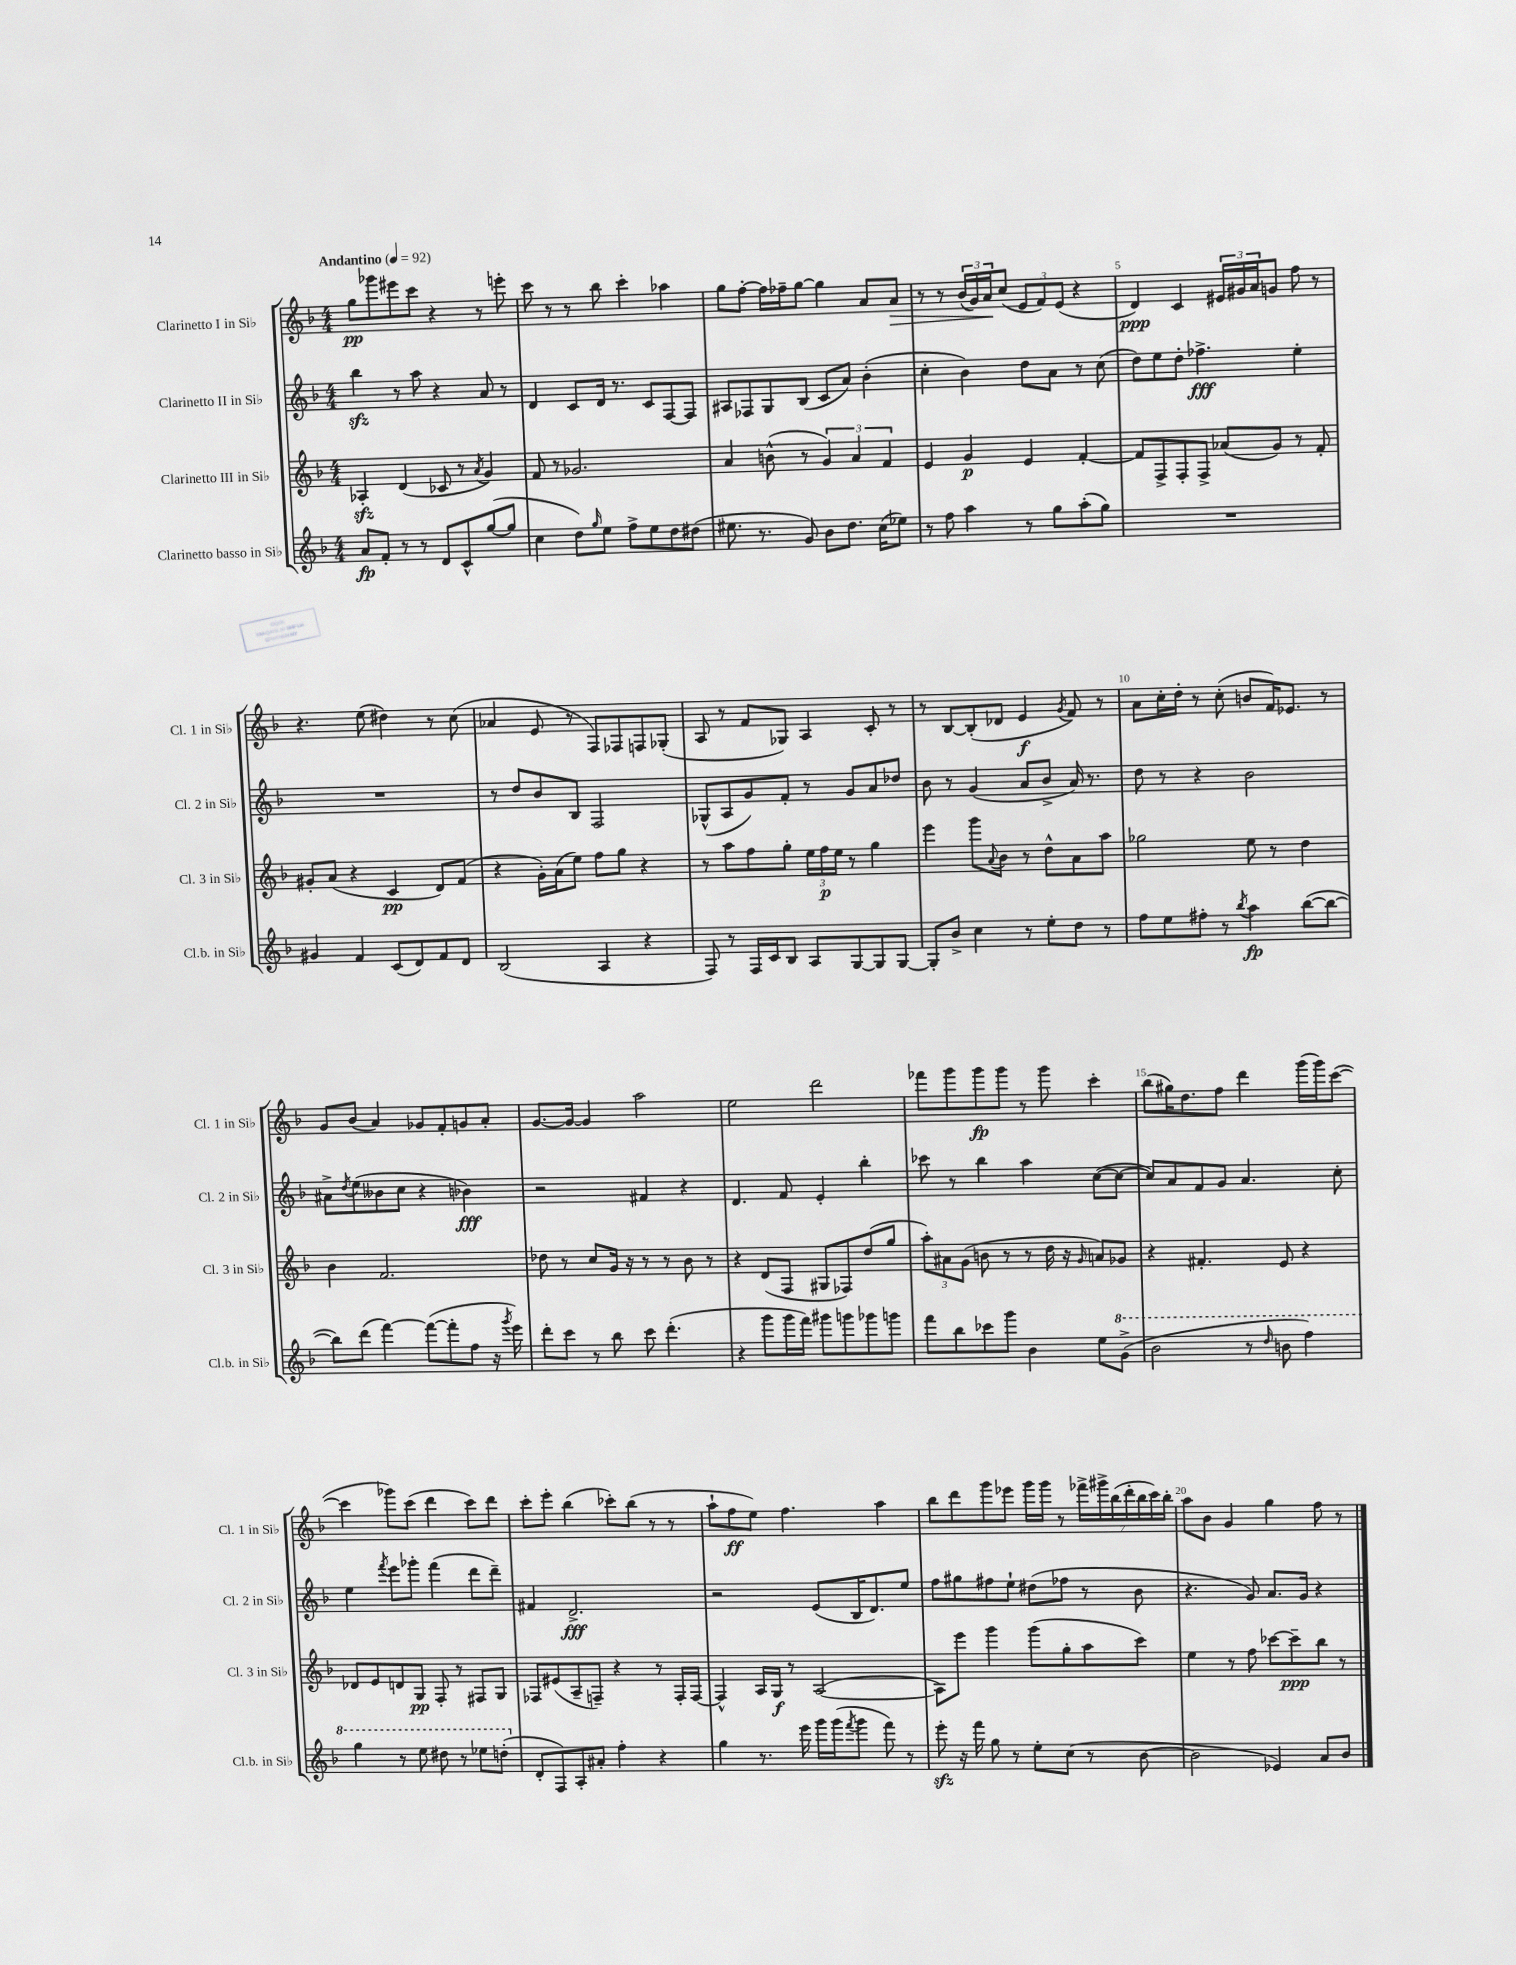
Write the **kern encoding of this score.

**kern	**dynam	**kern	**dynam	**kern	**dynam	**kern	**dynam
*part4	*part4	*part3	*part3	*part2	*part2	*part1	*part1
*staff4	*staff4	*staff3	*staff3	*staff2	*staff2	*staff1	*staff1
*I"Clarinetto basso in Si♭	*	*I"Clarinetto III in Si♭	*	*I"Clarinetto II in Si♭	*	*I"Clarinetto I in Si♭	*
*I'Cl.b. in Si♭	*	*I'Cl. 3 in Si♭	*	*I'Cl. 2 in Si♭	*	*I'Cl. 1 in Si♭	*
*clefG2	*	*clefG2	*	*clefG2	*	*clefG2	*
*k[b-]	*	*k[b-]	*	*k[b-]	*	*k[b-]	*
*M4/4	*	*M4/4	*	*M4/4	*	*M4/4	*
*MM92	*	*MM92	*	*MM92	*	*MM92	*
=1	=1	=1	=1	=1	=1	=1	=1
!	!	!	!	!	!	!LO:TX:a:B:t=Andantino	!
8a/L	fp	4A-Xzz'/	.	4bb-zz\	.	8gg\L	pp
8f'/J	.	.	.	.	.	8ggg-X\	.
8r	.	(4d/	.	8r	.	8eee#X\	.
8r	.	.	.	8aa\	.	8ccc\J	.
8d/L	.	8c-X/	.	4r	.	4r	.
8c^^/	.	8r	.	.	.	.	.
.	.	8qa/	.	.	.	.	.
([8gg/	.	4g/)	.	8a/	.	8r	.
8gg/J]	.	.	.	8r	.	8eeen'\	.
=2	=2	=2	=2	=2	=2	=2	=2
4cc\	.	8f/	.	4d/	.	8ccc\	.
.	.	8r	.	.	.	8r	.
8dd\L)	.	2.g-X/	.	8c/L	.	8r	.
16qqgg/	.	.	.	.	.	.	.
8ee\J	.	.	.	16d/Jk	.	8bb-\	.
.	.	.	.	8.r	.	.	.
8ff^\L	.	.	.	.	.	4ccc'\	.
8ee\	.	.	.	8c/L	.	.	.
8dd\	.	.	.	[8F/	.	4aa-X\	.
(8dd#X\J	.	.	.	8F/J]	.	.	.
=3	=3	=3	=3	=3	=3	=3	=3
8.ee#X\	.	4a/	.	8A#X/L	.	8gg\L	.
.	.	.	.	8F-X/	.	[8ff'\J	.
8.r	.	.	.	.	.	.	.
.	.	(8bn^^\	.	8G/	.	16ff\LL]	.
.	.	.	.	.	.	16ff-X~\J	.
8g/)	.	8r	.	(8B-/J	.	[8gg\J	.
8b-\L	.	6g/)	.	8c/L	.	4gg\]	.
8.dd\J	.	.	.	8a/J)	.	.	.
.	.	6a/	.	.	.	.	.
.	.	.	.	(4b-'\	.	8a/L	.
(16cc\KL	.	.	.	.	.	.	.
.	.	6f/	.	.	.	.	.
!	!	!	!	!	!	!	!LO:HP:b
8ee-X\J)	.	.	.	.	.	8a/J	>
=4	=4	=4	=4	=4	=4	=4	=4
8r	.	4e/	.	4cc'\	.	8r	.
8ff\	.	.	.	.	.	8r	.
4aa\	.	4g/	p	4b-\)	.	(24b-/LL	.
.	.	.	.	.	.	24g/)	.
.	.	.	.	.	.	24a/J	.
.	.	.	.	.	.	(8cc/J	]
8r	.	4e/	.	8dd\L	.	12e/L	.
.	.	.	.	.	.	12f/)	.
8gg\L	.	.	.	8a\J	.	.	.
.	.	.	.	.	.	(12e/J	.
(8aa'\	.	[4f'/	.	8r	.	4r	.
8gg\J)	.	.	.	(8cc\	.	.	.
=5	=5	=5	=5	=5	=5	=5	=5
1r	.	8f/L]	.	8dd\L)	.	4d/)	ppp
.	.	8F^/	.	8ee\	.	.	.
.	.	8F'/	.	8dd'\J	.	4c/	.
.	.	8F^/J	.	4.ff-X^\	fff	.	.
.	.	(8a-X/L	.	.	.	24e#X/LL	.
.	.	.	.	.	.	24g#X/	.
.	.	.	.	.	.	24a/J	.
.	.	8g/J)	.	.	.	8gn/J	.
.	.	8r	.	4ee'\	.	8ff\	.
.	.	8f'/	.	.	.	8r	.
!!LO:LB:g=z
=6	=6	=6	=6	=6	=6	=6	=6
4g#X/	.	8g#X'/L	.	1r	.	4.r	.
.	.	(8a/J	.	.	.	.	.
4f/	.	4r	.	.	.	.	.
.	.	.	.	.	.	(8ee\	.
(8c/L	.	4c/	pp	.	.	4dd#X\)	.
8d/)	.	.	.	.	.	.	.
8f/	.	8d/L)	.	.	.	8r	.
8d/J	.	(8f/J	.	.	.	(8cc\	.
=7	=7	=7	=7	=7	=7	=7	=7
(2B-/	.	4r	.	8r	.	4a-X/	.
.	.	.	.	8dd/L	.	.	.
.	.	16g'\LL)	.	8b-/	.	8e/	.
.	.	(16a\J	.	.	.	.	.
.	.	8ee\J)	.	8B-/J	.	8r	.
4A/	.	8ff\L	.	2F/	.	8F/L)	.
.	.	8gg\J	.	.	.	8F-X/	.
4r	.	4r	.	.	.	8Fn/	.
.	.	.	.	.	.	(8G-X'/J	.
=8	=8	=8	=8	=8	=8	=8	=8
8F/)	.	8r	.	(8G-X^^/L	.	8A/	.
8r	.	8aa\L	.	8A/	.	8r	.
16F/LL	.	8ff\	.	8g/)	.	8f/L	.
16c/J	.	.	.	.	.	.	.
8B-/J	.	8gg'\J	.	8f'/J	.	8G-X/J)	.
8A/L	.	24ee\LL	.	8r	.	4A/	.
.	.	24ff\	p	.	.	.	.
.	.	24ee\JJ	.	.	.	.	.
[8G/	.	8r	.	8g/L	.	.	.
8G/]	.	4gg\	.	8a/	.	8c'/	.
[8G/J	.	.	.	8dd-X/J	.	8r	.
=9	=9	=9	=9	=9	=9	=9	=9
8G'/L]	.	4eee\	.	8b-\	.	8r	.
8b-^/J	.	.	.	8r	.	[8B-/L	.
4cc\	.	8ggg\L	.	(4g/	.	(8B-'/]	.
.	.	8qqa/	.	.	.	.	.
.	.	8b-\J	.	.	.	8d-X/J	.
8r	.	8r	.	8a/L	.	4e/	f
8ee'\L	.	8dd^^\L	.	8b-^/J	.	.	.
.	.	.	.	.	.	8qg/	.
8dd\J	.	8a\	.	16a/)	.	8f/)	.
.	.	.	.	8.r	.	.	.
8r	.	8aa\J	.	.	.	8r	.
=10	=10	=10	=10	=10	=10	=10	=10
8ff\L	.	2gg-X\	.	8dd\	.	8a\L	.
8ee\	.	.	.	8r	.	16cc'\L	.
.	.	.	.	.	.	16dd'\JJ	.
8ff#X'\J	.	.	.	4r	.	8r	.
8r	.	.	.	.	.	(8cc'\	.
8qbb-/	.	.	.	.	.	.	.
4aa\	fp	8ee\	.	2b-\	.	8bn/L	.
.	.	8r	.	.	.	16f/K)	.
.	.	.	.	.	.	8.e-X/J	.
([8bb-\L	.	4dd\	.	.	.	.	.
8bb-\J_	.	.	.	.	.	8r	.
!!LO:LB:g=z
=11	=11	=11	=11	=11	=11	=11	=11
8bb-\L])	.	4b-\	.	8a#X^\L	.	8g/L	.
.	.	.	.	8qdd/	.	.	.
(8ddd\J	.	.	.	(8ee\	.	(8b-/J	.
[4fff\)	.	2.f/	.	8b--X\	.	4a/)	.
.	.	.	.	8cc\J	.	.	.
(8fff\L_	.	.	.	4r	.	8g-X/L	.
8fff'\]	.	.	.	.	.	8f'/	.
8ff\J	.	.	.	4b-X\)	fff	8gn/	.
16r	.	.	.	.	.	8a'/J	.
8qggg/	.	.	.	.	.	.	.
16eee\)	.	.	.	.	.	.	.
=12	=12	=12	=12	=12	=12	=12	=12
8ddd'\L	.	8dd-X\	.	2r	.	[8.g/L	.
8ccc\J	.	8r	.	.	.	.	.
.	.	.	.	.	.	16g/Jk_	.
8r	.	8cc/L	.	.	.	4g/]	.
8bb-\	.	16g/Jk	.	.	.	.	.
.	.	16r	.	.	.	.	.
8ccc\	.	8r	.	4f#X/	.	2aa\	.
(4.ddd'\	.	8r	.	.	.	.	.
.	.	8b-\	.	4r	.	.	.
.	.	8r	.	.	.	.	.
=13	=13	=13	=13	=13	=13	=13	=13
4r	.	4r	.	4.d/	.	2ee\	.
8ggg\L	.	(8d/L	.	.	.	.	.
16ggg\L	.	8F/J	.	8f/	.	.	.
16fff\JJ)	.	.	.	.	.	.	.
8ggg#X\L	.	8G#X/L	.	4e'/	.	2ddd\	.
8gggn\	.	8F-X/)	.	.	.	.	.
8ggg-X\	.	(8dd/	.	4bb-'\	.	.	.
8gggn\J	.	8gg/J	.	.	.	.	.
=14	=14	=14	=14	=14	=14	=14	=14
8fff\L	.	12aa'\L)	.	8ccc-X\	.	8fff-X\L	.
.	.	12a#X\	.	.	.	.	.
8bb-\	.	.	.	8r	.	8ggg\	.
.	.	(12g\J	.	.	.	.	.
8ccc-X\	.	8bn\	.	4bb-\	.	8ggg\	fp
8ggg\J	.	8r	.	.	.	8ggg\J	.
4b-\	.	8r	.	4aa\	.	8r	.
.	.	16dd\	.	.	.	8ggg\	.
.	.	16r	.	.	.	.	.
.	.	16qqg/	.	.	.	.	.
8ee\L	.	8an/L)	.	([8cc\L	.	4ccc'\	.
*8va	*	*	*	*	*	*	*
(8gg^\J	.	8g-X/J	.	8cc\J_	.	.	.
=15	=15	=15	=15	=15	=15	=15	=15
2bb-\	.	4r	.	8cc/L])	.	(8bb-\L	.
.	.	.	.	8a/	.	16gg#X\K)	.
.	.	.	.	.	.	8.dd\	.
.	.	4.f#X'/	.	8f/	.	.	.
.	.	.	.	8g/J	.	8ff\J	.
8r	.	.	.	4.a/	.	4ddd\	.
16qqddd/	.	.	.	.	.	.	.
8bbn\	.	8e/	.	.	.	.	.
4fff\)	.	4r	.	.	.	(16ggg\LL	.
.	.	.	.	.	.	16ggg\J)	.
.	.	.	.	8cc'\	.	([8ccc\J	.
!!LO:LB:g=z
=16	=16	=16	=16	=16	=16	=16	=16
4ggg\	.	8d-X/L	.	4ee\	.	4ccc\]	.
.	.	8e/	.	.	.	.	.
.	.	.	.	8qfff/	.	.	.
8r	.	8dn/	.	8eee\L	.	8ggg-X\L)	.
8eee\	.	8G/J	pp	8ggg-X'\J	.	(8ccc\J	.
8ddd#X\	.	8F'/	.	(4fff\	.	4ddd\	.
8r	.	8r	.	.	.	.	.
8eee-X\L	.	8F#X/L	.	8ddd\L	.	8ccc\L)	.
(8dddn'\J	.	8G/J	.	8ddd~\J)	.	8ddd\J	.
=17	=17	=17	=17	=17	=17	=17	=17
*X8va	*	*	*	*	*	*	*
8d'/L	.	8F-X/L	.	4f#X/	.	8ccc'\L	.
8F/)	.	(8e#X/	.	.	.	8eee'\J	.
8A'/	.	8A~/	.	2.d^/	fff	(4bb-\	.
8a#X'/J	.	8Fn~/J)	.	.	.	.	.
4ff'\	.	4r	.	.	.	8ccc-X'\L)	.
.	.	.	.	.	.	(8bb-\J	.
4r	.	8r	.	.	.	8r	.
.	.	16F'/LL	.	.	.	8r	.
.	.	[16F/JJ	.	.	.	.	.
=18	=18	=18	=18	=18	=18	=18	=18
4gg\	.	4F^^/]	.	2r	.	8aa`\L	.
.	.	.	.	.	.	8ff\	ff
8.r	.	16A/LL	.	.	.	8ee\J)	.
.	.	16G/JJ	f	.	.	.	.
.	.	8r	.	.	.	4.ff\	.
16eee\	.	.	.	.	.	.	.
16ggg\LL	.	([2A/	.	(8e/L	.	.	.
(16ggg\J	.	.	.	.	.	.	.
8qfff/	.	.	.	.	.	.	.
8ggg\J	.	.	.	16B-/K	.	.	.
.	.	.	.	8.d/)	.	.	.
8fff\)	.	.	.	.	.	4aa\	.
8r	.	.	.	8ee/J	.	.	.
=19	=19	=19	=19	=19	=19	=19	=19
8eeezz'\	.	8A\L])	.	8ff\L	.	8bb-\L	.
16r	.	8eee\J	.	8gg#X\	.	8ddd\	.
16fff\	.	.	.	.	.	.	.
8gg\	.	4ggg\	.	8ff#X\	.	8ggg\	.
8r	.	.	.	8ee`\J	.	8eee-X\J	.
8ee'\L	.	(8ggg\L	.	(8dd#X\L	.	16ggg\LL	.
.	.	.	.	.	.	16ggg\JJ	.
(8cc\J	.	8gg'\	.	8ff-X\J	.	8r	.
8r	.	8aa\	.	8r	.	28fff-X^\LL	.
.	.	.	.	.	.	28ggg#X^\	.
.	.	.	.	.	.	(28bb-\	.
.	.	.	.	.	.	28ddd'\	.
[8b-\	.	8ccc\J)	.	8b-\	.	.	.
.	.	.	.	.	.	28bb-\	.
.	.	.	.	.	.	28ccc\)	.
.	.	.	.	.	.	28bb-'\JJ	.
=20	=20	=20	=20	=20	=20	=20	=20
2b-\]	.	4ee\	.	4.r	.	8aa\L	.
.	.	.	.	.	.	8b-\J	.
.	.	8r	.	.	.	4g/	.
.	.	8ff\	.	8g/)	.	.	.
4e-X/)	.	[8ccc-X\L	.	8.a/L	.	4gg\	.
.	.	8ccc-~\]	ppp	.	.	.	.
.	.	.	.	16g/Jk	.	.	.
8a/L	.	8bb-\J	.	4r	.	8ff\	.
8b-/J	.	8r	.	.	.	8r	.
==	==	==	==	==	==	==	==
*-	*-	*-	*-	*-	*-	*-	*-
